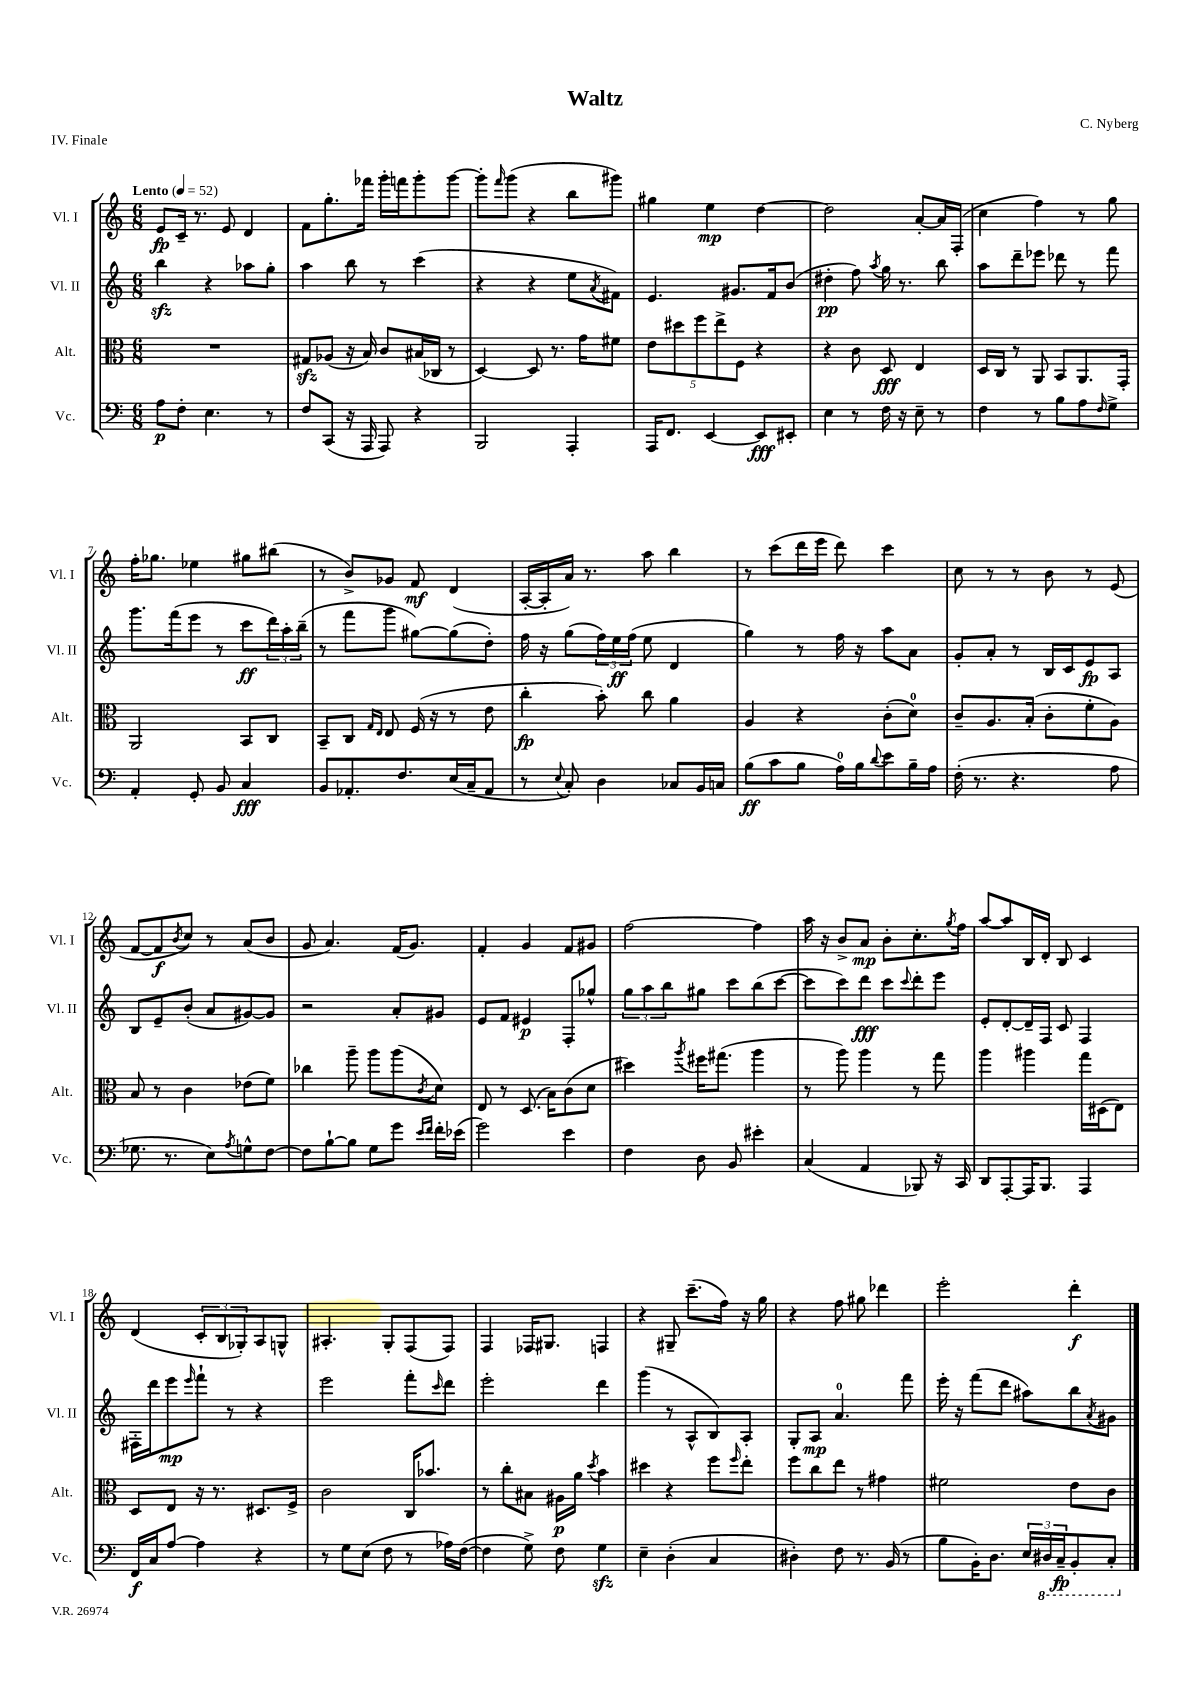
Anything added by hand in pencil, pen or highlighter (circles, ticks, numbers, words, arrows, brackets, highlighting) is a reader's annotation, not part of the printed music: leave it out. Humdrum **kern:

**kern	**kern	**kern	**kern
*staff4	*staff3	*staff2	*staff1
*clefF4	*clefC3	*clefG2	*clefG2
*k[]	*k[]	*k[]	*k[]
*M6/8	*M6/8	*M6/8	*M6/8
*MM52	*MM52	*MM52	*MM52
8A	2.r	4bb	8e
8F'	.	.	16c~
.	.	.	8.r
4.E	.	4r	.
.	.	.	8e
.	.	8aa-	4d
8r	.	8gg'	.
=	=	=	=
8F	8G#	4aa	8f
(8CC	(8A-	.	8.gg'
16r	16r	8bb	.
16AAA	16B)	.	16fff-
8AAA)	8c	8r	16ggg'
.	.	.	16fff
4r	(16B#	(4ccc	8ggg'
.	16C-	.	.
.	8r	.	[8ggg
=	=	=	=
2BBB	[4D)	4r	8ggg']
.	.	.	16qqfff
.	.	.	(8ggg
.	8D]	4r	4r
.	8.r	.	.
4AAA'	.	8ee	8bb
.	16g	.	.
.	.	8qa	.
.	8f#	8f#)	8ggg#)
=	=	=	=
16AAA	10e	4.e	4gg#
8.FF	.	.	.
.	10dd#	.	.
.	10ff	.	.
[4EE	.	.	4ee
.	10ee^	.	.
.	.	8.g#	.
.	10F	.	.
8EE]	4r	.	[4dd
.	.	16f	.
8EE#'	.	(8b	.
=	=	=	=
4E	4r	4dd#'	2dd]
8r	8c	8ff)	.
.	.	8qaa	.
16F	8D	16gg	.
16r	.	8.r	.
8E~	4E	.	[8a'
8r	.	8bb	16a]
.	.	.	(16F'
=	=	=	=
4F	16D	8aa	4cc
.	16C	.	.
.	8r	8ddd~	.
8r	8AA	8eee-	4ff)
8B	8BB	8ddd-	.
8A	8.AA	8r	8r
16qqF	.	.	.
8G^	.	8fff	8gg
.	16GG'	.	.
=	=	=	=
4AA'	2AA	8.ggg	16ff'
.	.	.	8.gg-
.	.	(16fff	.
8GG'	.	8eee	4ee-
8BB	.	8r	.
4C	8BB	8ccc	8gg#
.	8C	24ddd)	(8bb#
.	.	24aa'	.
.	.	(24bb~	.
=	=	=	=
8BB	8BB~	8r	8r
8.AA-'	8C	8fff	8b^)
.	16qqG	.	.
.	16qqE	.	.
.	8E	8ggg	8g-
8.F	.	.	.
.	(16F	[8gg#)	8f
.	16r	.	.
(16E	8r	(8gg#]	(4d
16C~	.	.	.
8AA-	8e	8dd')	.
=	=	=	=
8r	4cc'	16ff	[16A'
.	.	16r	16A']
8qqE	.	.	.
8C')	.	(8gg	16a)
.	.	.	8.r
4D	8b')	24ff)	.
.	.	24ee	.
.	.	(24ff	.
.	8cc	8ee	8aa
8C-	4a	4d	4bb
16BB	.	.	.
16C	.	.	.
=	=	=	=
(8B	4A	4gg)	8r
8c	.	.	(8ccc
8B	4r	8r	16ddd
.	.	.	16eee
16A)	.	16ff	8ddd)
16B	.	16r	.
8qqd	.	.	.
8e	(8c'	8aa	4ccc
16B~	8d)	8a	.
16A	.	.	.
=	=	=	=
(16F'	8c~	8g'	8cc
8.r	.	.	.
.	8.A	8a'	8r
4.r	.	8r	8r
.	(16B'	.	.
.	8c'	16B	8b
.	.	16c	.
.	8f'	8e	8r
8A	8A)	8A	(8e
=	=	=	=
8.G-	8B	8B	[8f
.	8r	8e~	8f]
8.r	.	.	.
.	.	.	8qb
.	4c	(8b'	8cc)
8E)	.	8a	8r
8qA	.	.	.
8G^^	(8e-	[8g#)	(8a
[8F	8f)	8g#]	8b
=	=	=	=
8F]	4cc-	2r	8g
[8B`	.	.	4.a)
8B]	8aa~	.	.
8G	8aa	.	.
8g	(8aa	8a'	(16f
.	.	.	8.g)
16qqe	.	.	.
16qqf	8qc	.	.
16f'	8d)	8g#	.
(16e-	.	.	.
=	=	=	=
2g)	8E	8e	4f'
.	8r	8f	.
.	(8.D	4e#	4g
.	16B)	.	.
4e	(8c	8F'	8f
.	8d	8gg-^^	8g#
=	=	=	=
4F	4dd#)	12gg	[2ff
.	.	12aa	.
.	.	12bb	.
.	8qaa	.	.
8D	16ff#	8gg#	.
.	(8.gg#	.	.
8BB	.	8ccc	.
4e#'	4aa	(8bb	4ff]
.	.	[8ccc	.
=	=	=	=
(4C	8r	8ccc]	16aa
.	.	.	16r
.	8aa)	8ccc)	8b^
4AA	4aa	8ddd	8a
.	.	8ccc	8b'
.	.	8qqccc	.
8BBB-)	8r	8ddd'	8.cc'
16r	8gg	8eee	.
.	.	.	8qgg
16CC	.	.	16ff
=	=	=	=
8DD	4aa	8e'	[8aa
[8AAA'	.	[8d'	8aa]
16AAA]	4aa#	16d~]	16B
8.BBB	.	16F	16d'
.	.	8c	8B
4AAA	16gg	4F	4c
.	(16D#	.	.
.	8E)	.	.
=	=	=	=
16FF	8D	16F#'	(4d
16C	.	16ddd	.
[8A	8E	8eee	.
.	.	16qqeee	.
4A]	16r	8fff`	12c'
.	8.r	.	.
.	.	.	12B
.	.	8r	.
.	.	.	12G-')
4r	8.D#	4r	8A
.	.	.	8G^^
.	16F^	.	.
=	=	=	=
8r	2c	2eee	4.A#'
8G	.	.	.
(8E	.	.	.
8F	.	.	8G'
8r	16C	8fff'	(8F
.	8.b-	.	.
.	.	16qqccc	.
16A-)	.	8ddd	8F)
([16F	.	.	.
=	=	=	=
4F]	8r	2eee'	4F
.	8cc'	.	.
8G^)	8B#	.	16F-
.	.	.	8.G#
8F	16A#	.	.
.	16a	.	.
.	8qdd	.	.
4G	4b	4ddd	4F
=	=	=	=
4E~	4dd#	(4ggg	4r
(4D'	4r	8r	8G#~
.	.	8A^^	(8.ccc~
4C	8ff	8B)	.
.	.	.	16ff)
.	16qqff	.	.
.	8ee'	8A'	16r
.	.	.	16gg
=	=	=	=
4D#')	8ff	8G'	4r
.	8cc	8A	.
8F	8ee	4.a	8ff
8.r	8r	.	8gg#
.	4g#	.	4ddd-
(16BB	.	.	.
8r	.	8fff	.
=	=	=	=
8B	2f#	16eee'	2eee'
.	.	16r	.
16BB')	.	(8fff	.
8.D	.	.	.
.	.	8ddd	.
24E	.	8aa#)	.
24DD#	.	.	.
24CC~	.	.	.
8BBB'	8e	8bb	4ddd'
.	.	8qa	.
8CC'	8c	8g#	.
==	==	==	==
*-	*-	*-	*-
